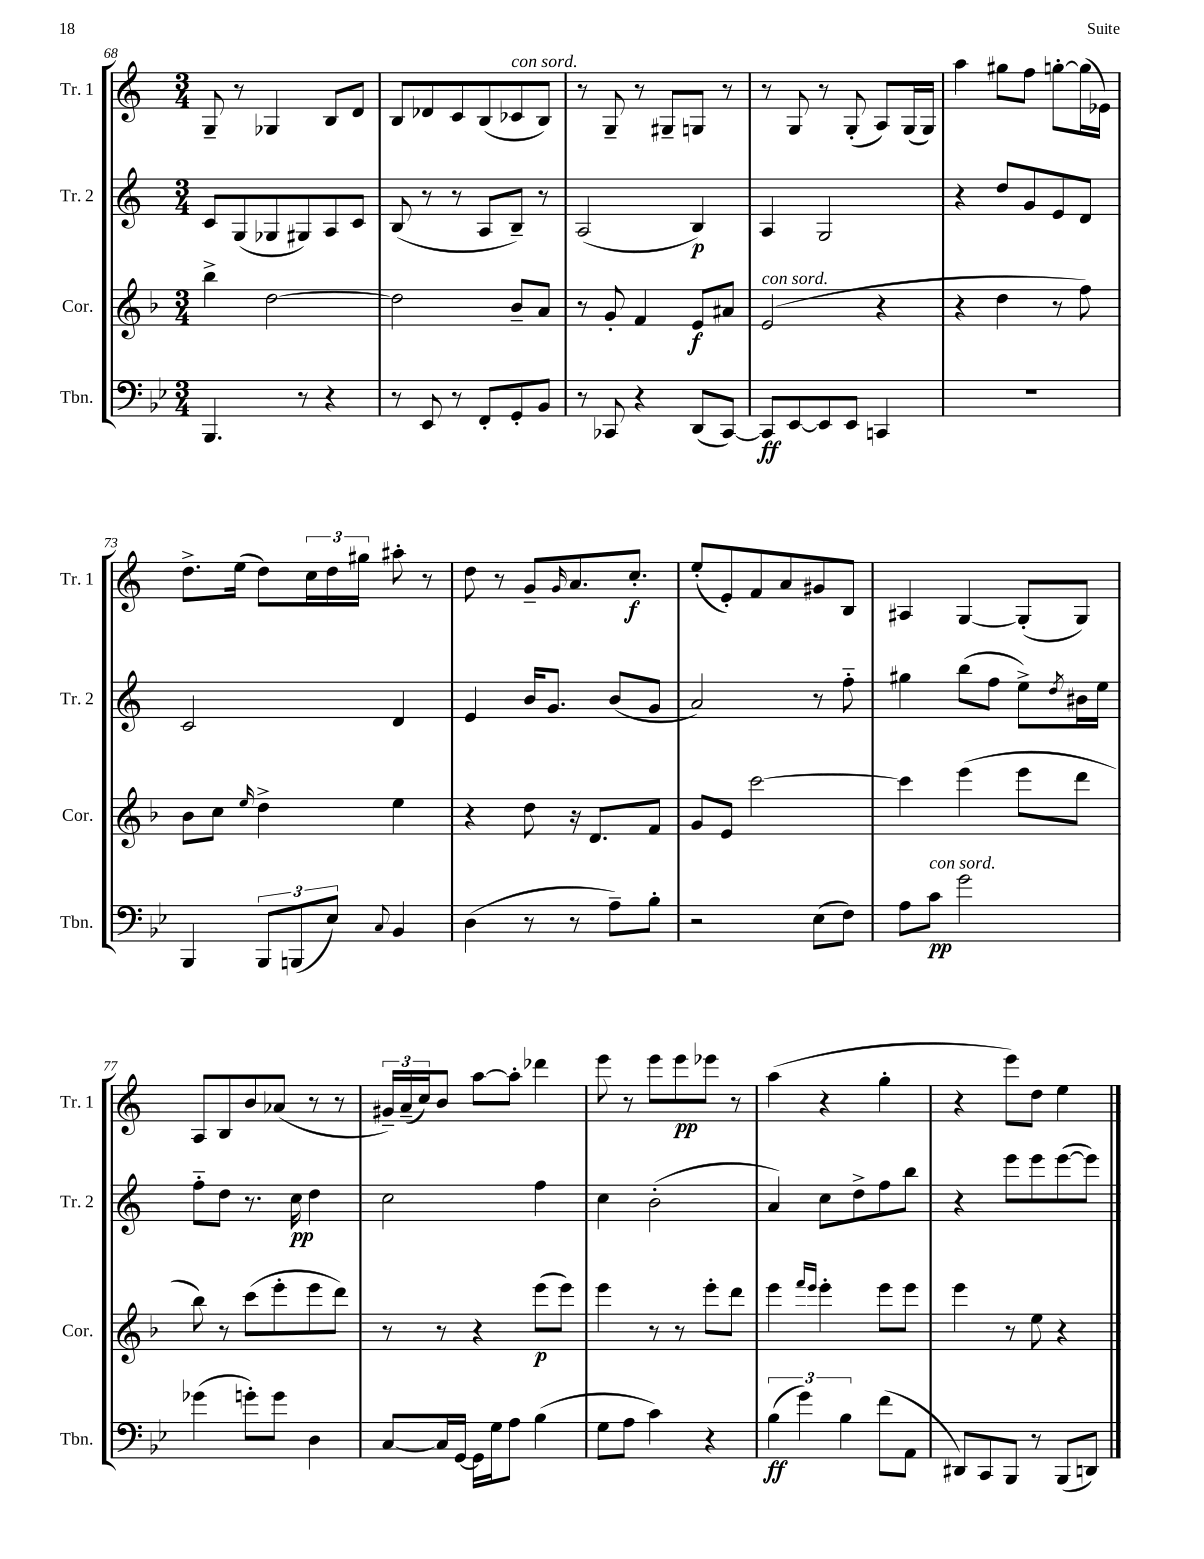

**kern	**kern	**kern	**kern
*staff4	*staff3	*staff2	*staff1
*clefF4	*clefG2	*clefG2	*clefG2
*k[b-e-]	*k[b-]	*k[]	*k[]
*M3/4	*M3/4	*M3/4	*M3/4
4.BBB-/	4bb-^\	8c/L	8G~/
.	.	(8G/	8r
.	[2dd\	8G-/	4G-/
8r	.	8G#/)	.
4r	.	8A/	8B/L
.	.	8c/J	8d/J
=	=	=	=
8r	2dd\]	(8B/	8B/L
8EE-/	.	8r	8d-/
8r	.	8r	8c/
8FF'/L	.	8A/L	(8B/
8GG'/	8b-~/L	8B~/J)	8c-/
8BB-/J	8a/J	8r	8B/J)
=	=	=	=
8r	8r	(2A/	8r
8CC-/	8g'/	.	8G~/
4r	4f/	.	8r
.	.	.	8G#~/L
(8DD/L	8e/L	4B/)	8G/J
[8CC-/J)	8a#/J	.	8r
=	=	=	=
8CC-/]L	(2e/	4A/	8r
[8EE-/	.	.	8G/
8EE-/]	.	2G/	8r
8EE-/J	.	.	(8G'/
4CC/	4r	.	8A/L)
.	.	.	(16G/L
.	.	.	16G/JJ)
=	=	=	=
2.r	4r	4r	4aa\
.	4dd\	8dd/L	8gg#\L
.	.	8g/	8ff\J
.	8r	8e/	[8gg'\L
.	8ff\)	8d/J	(16gg\]L
.	.	.	16e-\JJ)
=	=	=	=
4BBB-/	8b-\L	2c/	8.dd^\L
.	8cc\J	.	.
.	.	.	(16ee\Jk
.	16qqee/	.	.
12BBB-/L	4dd^\	.	8dd\L)
(12BBB/	.	.	.
.	.	.	24cc\L
12E-/J)	.	.	24dd\
.	.	.	24gg#\JJ
8qqC/	.	.	.
4BB-/	4ee\	4d/	8aa#'\
.	.	.	8r
=	=	=	=
(4D\	4r	4e/	8dd\
.	.	.	8r
8r	8dd\	16b/LK	8g~/L
.	.	8.g/J	.
.	.	.	16qqg/
8r	16r	.	8.a/
.	8.d/L	.	.
8A~\L)	.	(8b/L	.
.	.	.	8.cc'/J
8B-'\J	8f/J	8g/J	.
=	=	=	=
2r	8g/L	2a/)	(8ee'/L
.	8e/J	.	8e'/)
.	[2ccc\	.	8f/
.	.	.	8a/
(8E-\L	.	8r	8g#/
8F\J)	.	8ff'~\	8B/J
=	=	=	=
8A\L	4ccc\]	4gg#\	4A#/
8c\J	.	.	.
2g\	(4eee\	(8bb\L	[4G/
.	.	8ff\J	.
.	8eee\L	8ee^\L)	(8G'/]L
.	.	8qdd/	.
.	8ddd\J	16b#\L	8G/J)
.	.	16ee\JJ	.
=	=	=	=
(4g-\	8bb-\)	8ff'~\L	8A/L
.	8r	8dd\J	8B/
8g'\L)	(8ccc\L	8.r	8b/
8g\J	8eee'\	.	(8a-/J
.	.	16cc\	.
4D\	8eee\	4dd\	8r
.	8ddd\J)	.	8r
=	=	=	=
[8C/L	8r	2cc\	24g#~/LL)
.	.	.	(24a~/
.	.	.	24cc/J)
16C/]L	8r	.	8b/J
[16GG/JJ	.	.	.
16GG\]LL	4r	.	[8aa\L
16G\J	.	.	.
8A\J	.	.	8aa'\]J
(4B-\	(8eee\L	4ff\	4ddd-\
.	8eee\J)	.	.
=	=	=	=
8G\L	4eee\	4cc\	8eee\
8A\J	.	.	8r
4c\)	8r	(2b'\	8eee\L
.	8r	.	8eee\
4r	8eee'\L	.	8eee-\J
.	8ddd\J	.	8r
=	=	=	=
(6B-\	4eee\	4a/)	(4aa\
6g\)	.	.	.
.	16qqfff/LL	.	.
.	16qqeee/JJ	.	.
.	4eee'\	8cc\L	4r
6B-\	.	.	.
.	.	8dd^\	.
(8f\L	8eee\L	8ff\	4gg'\
8AA\J	8eee\J	8bb\J	.
=	=	=	=
8DD#/L)	4eee\	4r	4r
8CC/	.	.	.
8BBB-/J	8r	8eee\L	8eee\L)
8r	8ee\	8eee\	8dd\J
(8BBB-/L	4r	([8eee\	4ee\
8DD/J)	.	8eee\]J)	.
==	==	==	==
*-	*-	*-	*-
